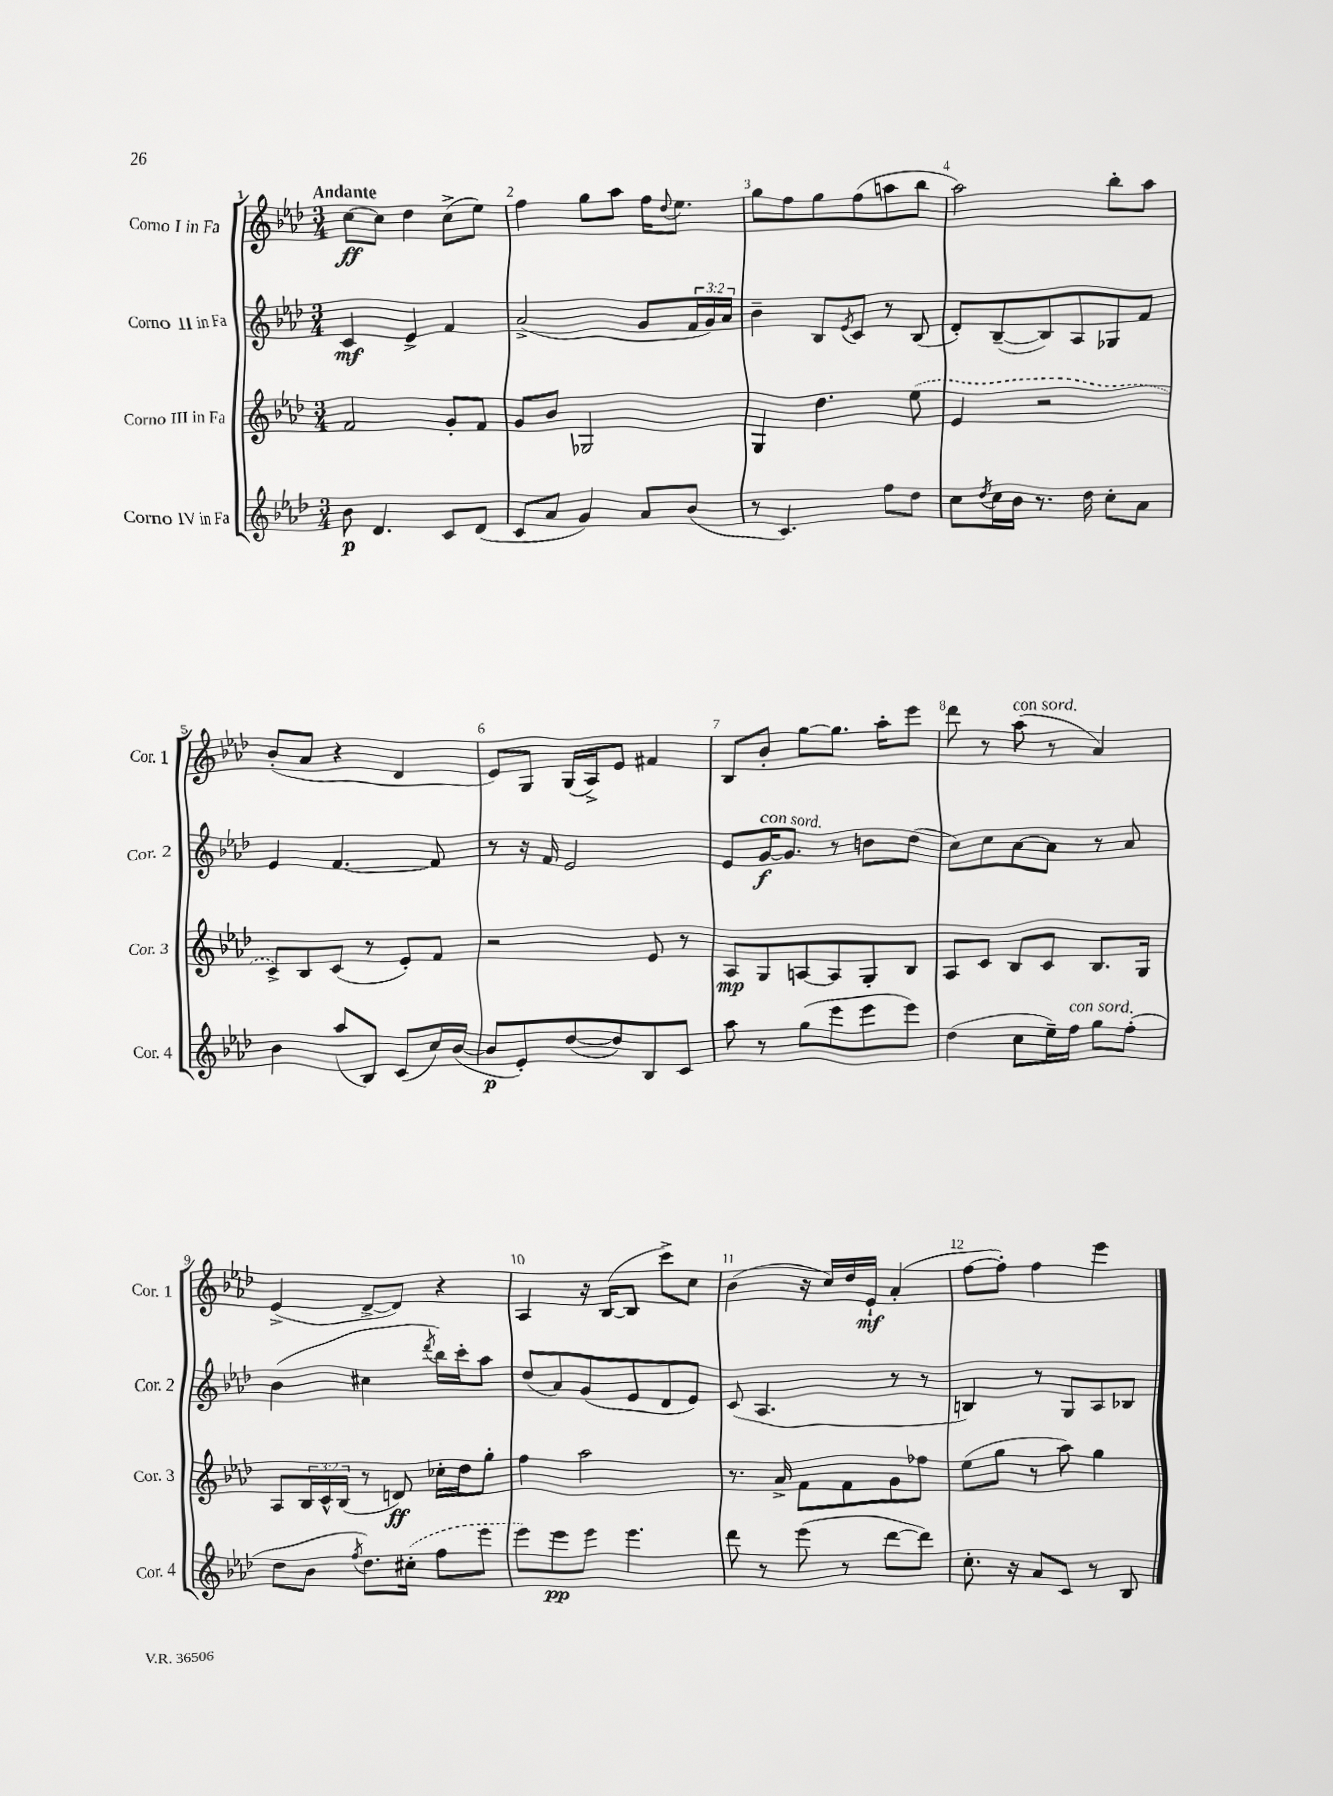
<<
\new StaffGroup <<
\new Staff = "s0" \with { instrumentName = "Corno I in Fa" shortInstrumentName = "Cor. 1" } {
    \clef treble \key aes \major \numericTimeSignature \time 3/4 \tempo "Andante"
    c''8~\ff c''8 des''4 c''8->( ees''8) |
    f''4 g''8 aes''8 f''16 \appoggiatura { des''8 } ees''8. |
    g''8 f''8 g''8 f''8( a''8 bes''8 |
    aes''2) bes''8-. aes''8 |
    bes'8-.( aes'8 r4 des'4 |
    ees'8) g8 g16( aes16->) ees'8 fis'4 |
    bes8 bes'8-. g''8~ g''8. aes''16-. ees'''8 |
    des'''8 r8 aes''8^\markup { \italic "con sord." }( r8 aes'4) |
    ees'4->( des'8~-> des'8) r4 |
    aes4 r16 bes16~( bes8 c'''8->) c''8 |
    bes'4( r16 c''16) des''16 ees'16-!\mf aes'4-.( |
    f''8~ f''8-.) f''4 ees'''4 \bar "|." |
}
\new Staff = "s1" \with { instrumentName = "Corno II in Fa" shortInstrumentName = "Cor. 2" } {
    \clef treble \key aes \major \numericTimeSignature \time 3/4 \override Staff.TupletNumber.text = #tuplet-number::calc-fraction-text
    c'4\mf ees'4-> f'4 |
    aes'2->( g'8 \tuplet 3/2 { f'16 g'16) aes'16 } |
    bes'4-- bes8 \acciaccatura { ees'8 } c'8 r8 bes8( |
    des'8-.) bes8~--( bes8) aes8 ges8 f'8 |
    ees'4 f'4.~ f'8 |
    r8 r16 f'16 ees'2 |
    ees'8 g'16~\f^\markup { \italic "con sord." } g'8. r8 b'8 des''8( |
    c''8) c''8 aes'8~ aes'8 r8 aes'8 |
    bes'4( cis''4 \acciaccatura { des'''8 } bes''16) c'''16-. aes''8 |
    des''8( aes'8) g'8( ees'8 des'8 ees'8) |
    c'8( aes4. r8 r8 |
    b4) r8 g8 aes8 bes8 \bar "|." |
}
\new Staff = "s2" \with { instrumentName = "Corno III in Fa" shortInstrumentName = "Cor. 3" } {
    \clef treble \key aes \major \numericTimeSignature \time 3/4 \override Staff.TupletNumber.text = #tuplet-number::calc-fraction-text
    f'2 g'8-. f'8 |
    g'8 bes'8 ges2 |
    g4 des''4. \once \slurDashed ees''8( |
    ees'4 r2 |
    c'8->) bes8 c'8( r8 ees'8-.) f'8 |
    r2 ees'8 r8 |
    aes8\mp g8 a8~ a8 g8-. bes8 |
    aes8 c'8 bes8 c'8 bes8. g16 |
    aes8 \tuplet 3/2 { bes16 c'16-^ bes16( } r8 d'8\ff) ces''16-. des''16 g''8-. |
    f''4 aes''2 |
    r8. aes'16-> f'8 f'8 g'8 fes''8 |
    ees''8( g''8 r8 aes''8) g''4 \bar "|." |
}
\new Staff = "s3" \with { instrumentName = "Corno IV in Fa" shortInstrumentName = "Cor. 4" } {
    \clef treble \key aes \major \numericTimeSignature \time 3/4
    bes'8\p des'4. c'8 des'8( |
    c'8 aes'8 g'4) aes'8 bes'8( |
    r8 c'4.) f''8 des''8 |
    c''8 \acciaccatura { des''8 } c''16 bes'16 r8. des''16 c''8-. aes'8 |
    bes'4 aes''8( bes8) c'8( c''16) bes'16~( |
    bes'8\p ees'8-.) des''8~( des''8) bes8 c'8 |
    aes''8 r8 g''8( ees'''8 ees'''8 ees'''8) |
    des''4( c''8 ees''16--) f''16^\markup { \italic "con sord." } g''8 f''8-.( |
    des''8 bes'8 \acciaccatura { f''8 } des''8.) \once \slurDashed cis''16-.( f''8 ees'''8 |
    ees'''8) ees'''8\pp ees'''8 ees'''4. |
    des'''8 r8 ees'''8( r8 des'''8~ des'''8) |
    c''8.-. r16 aes'8 c'8 r8 bes8 \bar "|." |
}
>>
>>
\layout { \context { \Score \override BarNumber.break-visibility = ##(#f #t #t) barNumberVisibility = #all-bar-numbers-visible } }
